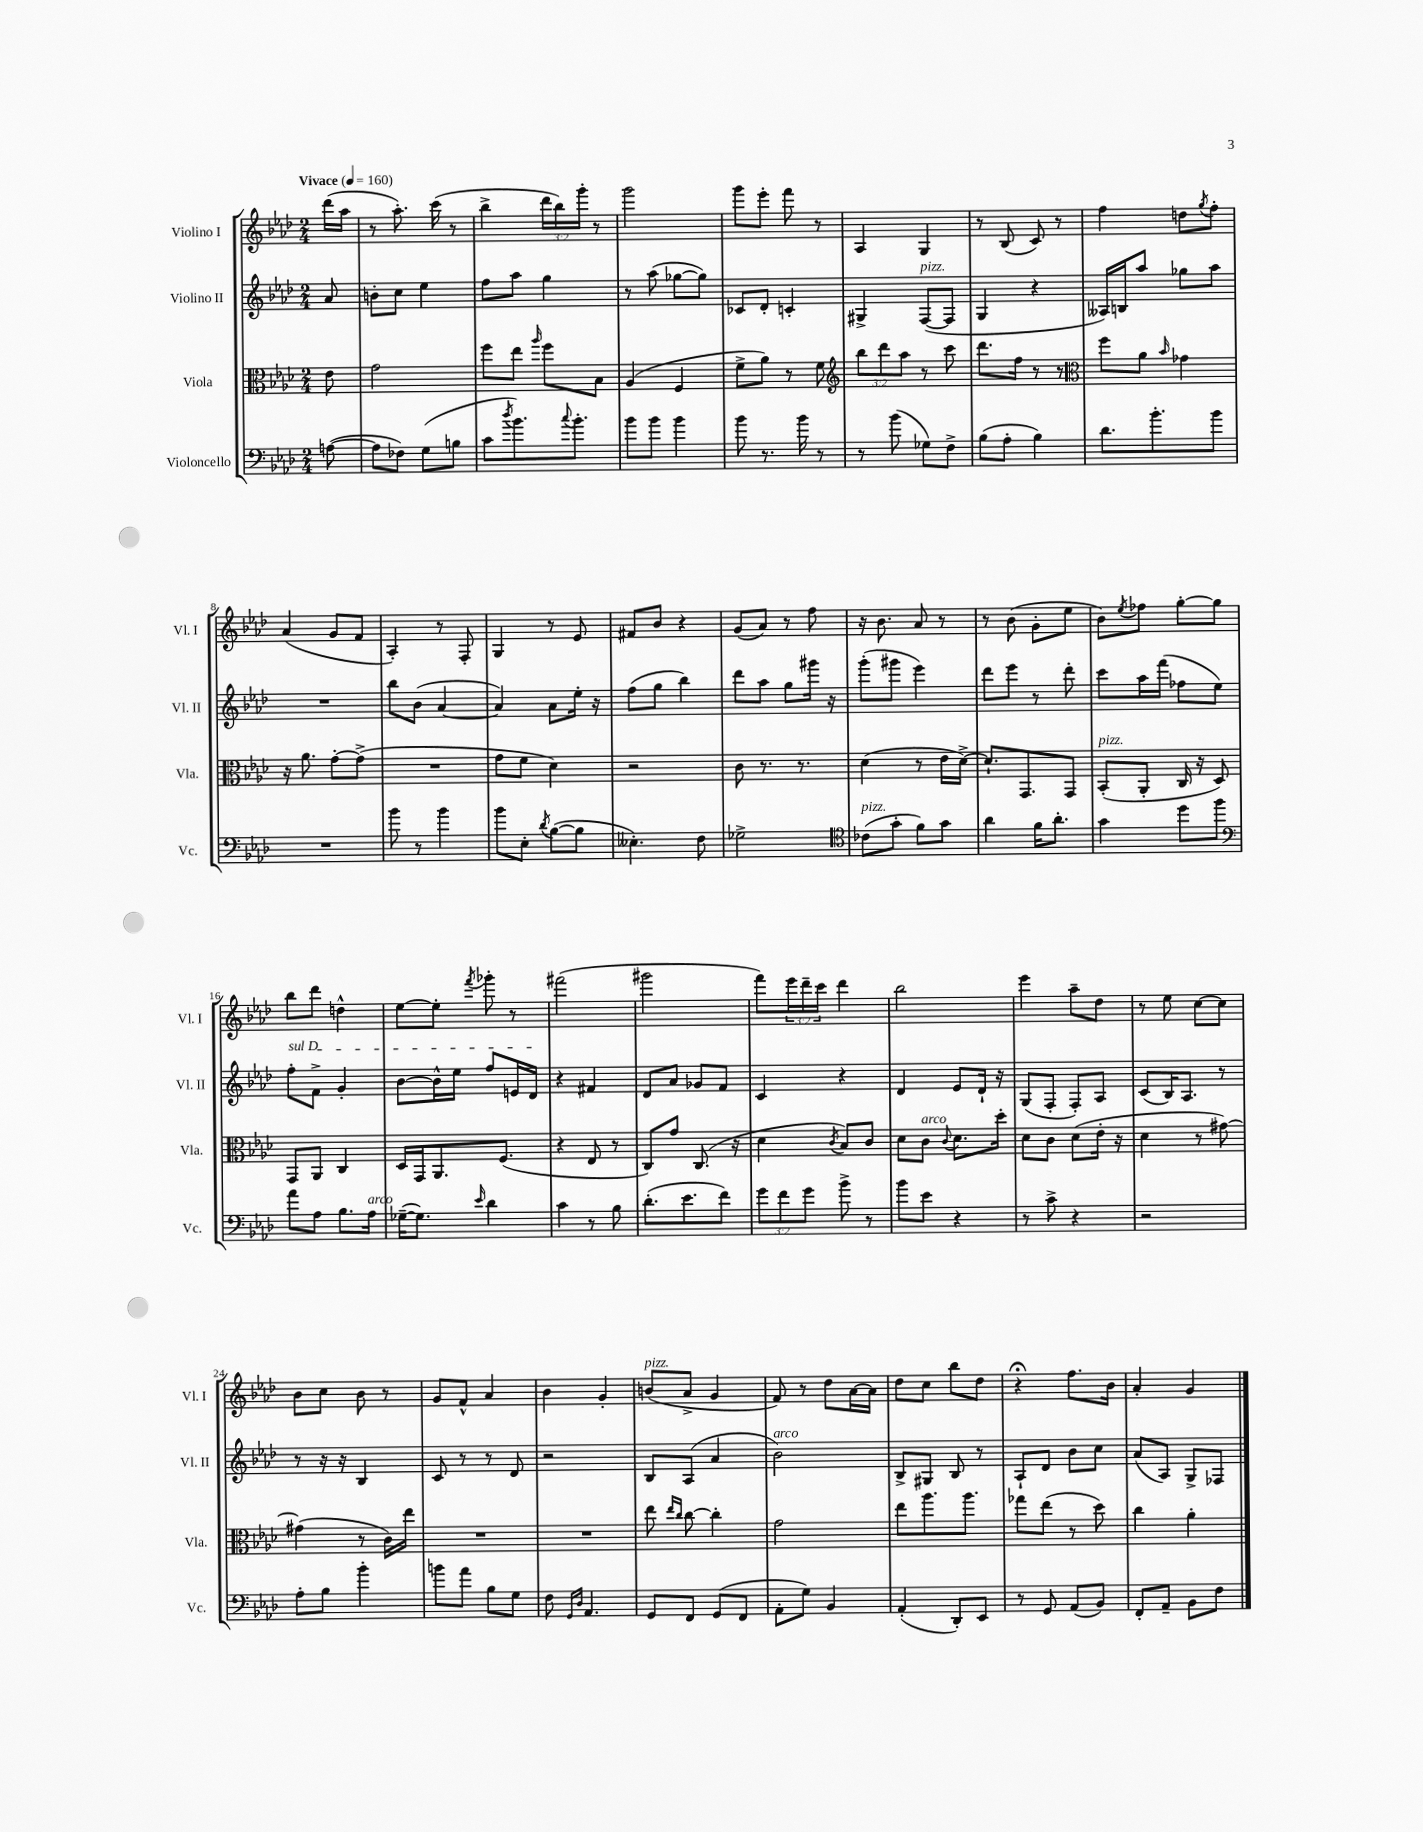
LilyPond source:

<<
\new StaffGroup <<
\new Staff = "s0" \with { instrumentName = "Violino I" shortInstrumentName = "Vl. I" } {
    \clef treble \key aes \major \numericTimeSignature \time 2/4 \override Staff.TupletNumber.text = #tuplet-number::calc-fraction-text \partial 8 \tempo "Vivace" 4 = 160
    des'''16( aes''16 |
    r8 aes''8.-.) c'''16( r8 |
    bes''4-> \tuplet 3/2 { des'''16 bes''16) g'''16-. } r8 |
    g'''2 |
    g'''8 ees'''8-. f'''8 r8 |
    aes4 g4 |
    r8 bes8( c'8) r8 |
    f''4 d''8 \acciaccatura { g''8 } f''8-. |
    aes'4( g'8 f'8 |
    aes4-.) r8 f8-. |
    g4 r8 ees'8 |
    fis'8 bes'8 r4 |
    g'8( aes'8) r8 f''8 |
    r16 bes'8. aes'8 r8 |
    r8 bes'8( g'8-. ees''8 |
    bes'8) \acciaccatura { ees''8 } fes''8 g''8~-. g''8 |
    bes''8 des'''8 d''4-^ |
    ees''8~ ees''8-. \acciaccatura { f'''8 } ges'''8-. r8 |
    fis'''2( |
    gis'''2 |
    f'''8) \tuplet 3/2 { ees'''16 des'''16-- c'''16 } des'''4 |
    bes''2 |
    ees'''4 aes''8-- des''8 |
    r8 ees''8 c''8~ c''8 |
    bes'8 c''8 bes'8 r8 |
    g'8 f'8-^ aes'4 |
    bes'4 g'4-. |
    b'8^\markup { \italic "pizz." }( aes'8-> g'4 |
    f'8) r8 des''8 aes'16~ aes'16 |
    des''8 c''8 bes''8 des''8 |
    r4\fermata f''8. bes'16 |
    aes'4-. g'4 \bar "|." |
}
\new Staff = "s1" \with { instrumentName = "Violino II" shortInstrumentName = "Vl. II" } {
    \clef treble \key aes \major \numericTimeSignature \time 2/4 \partial 8
    aes'8 |
    b'8-. c''8 ees''4 |
    f''8 aes''8 g''4 |
    r8 aes''8( ges''8~ ges''8) |
    ces'8 des'8-. c'4-. |
    gis4-> f8~^\markup { \italic "pizz." }( f8 |
    g4 r4 |
    aeses16) b16 aes''8 ges''8 aes''8 |
    R2 |
    bes''8 bes'8( aes'4~ |
    aes'4) aes'8 ees''16-. r16 |
    f''8( g''8 bes''4) |
    des'''8 aes''8 g''8 gis'''16 r16 |
    g'''8-.( gis'''8 ees'''4) |
    des'''8 ees'''8 r8 des'''8-. |
    c'''8 aes''16 f'''16( fes''8 ees''8) |
    \once \override TextSpanner.bound-details.left.text = \markup { \italic "sul D" } f''8-.\startTextSpan f'8-> g'4-. |
    bes'8~ bes'16-^ ees''16 f''8 e'16 des'16\stopTextSpan |
    r4 fis'4 |
    des'8 aes'8 ges'8 f'8 |
    c'4 r4 |
    des'4 ees'8 des'16-! r16 |
    g8( f8-. f8-.) aes8 |
    c'8( bes16) aes8. r8 |
    r8 r16 r16 bes4 |
    c'8 r8 r8 des'8 |
    r2 |
    bes8 aes8( aes'4 |
    bes'2^\markup { \italic "arco" }) |
    bes8-> gis8 bes8 r8 |
    aes8-! des'8 bes'8 c''8 |
    aes'8( aes8) g8-> fes8 \bar "|." |
}
\new Staff = "s2" \with { instrumentName = "Viola" shortInstrumentName = "Vla." } {
    \clef alto \key aes \major \numericTimeSignature \time 2/4 \override Staff.TupletNumber.text = #tuplet-number::calc-fraction-text \partial 8
    ees'8 |
    g'2 |
    f''8 ees''8 \grace { aes''16 } f''8 bes8 |
    aes4( f4 |
    f'8-> aes'8) r8 f'8 |
    \clef treble \tuplet 3/2 { bes''8 des'''8 aes''8 } r8 c'''8 |
    des'''8. f''16 r8 r8 |
    \clef alto f''8 aes'8 \grace { bes'16 } ges'4 |
    r16 aes'8. g'8~-. g'8->( |
    R2 |
    g'8 f'8 des'4) |
    r2 |
    c'8 r8. r8. |
    des'4( r8 ees'16 des'16~->) |
    des'8.-! g,8. g,8 |
    bes,8-.^\markup { \italic "pizz." }( aes,8-. c16 r16 des8) |
    g,8 aes,8 c4 |
    des16 g,16 aes,8. f8.( |
    r4 ees8 r8 |
    c8) g'8 c8.( r16 |
    des'4 \acciaccatura { c'8 } bes8) c'8 |
    des'8 c'8^\markup { \italic "arco" } \appoggiatura { c'8 } des'8. des''16-. |
    des'8 c'8 des'8( ees'16-. r16 |
    des'4 r8 gis'8~) |
    gis'4( r8 c'16) ees''16 |
    R2 |
    R2 |
    ees''8 \grace { ees''16 c''16 } c''8~ c''4-. |
    g'2 |
    ees''8 aes''8. aes''8. |
    ges''8 ees''8( r8 des''8) |
    c''4 aes'4-. \bar "|." |
}
\new Staff = "s3" \with { instrumentName = "Violoncello" shortInstrumentName = "Vc." } {
    \clef bass \key aes \major \numericTimeSignature \time 2/4 \override Staff.TupletNumber.text = #tuplet-number::calc-fraction-text \partial 8
    a8~( |
    a8 fes8) g8( b8 |
    c'8 \acciaccatura { des''8 } bes'8.) \appoggiatura { c''8 } bes'8.-. |
    bes'8 bes'8 bes'4 |
    bes'8 r8. bes'16 r8 |
    r8 bes'8( ges8) f8-> |
    bes8( aes8-. bes4) |
    des'8. bes'8.-. bes'8 |
    R2 |
    bes'8 r8 bes'4 |
    bes'8 ees8-. \acciaccatura { des'8 } bes8~( bes8 |
    eeses4.-.) f8 |
    ges2-> |
    \clef tenor ces'8^\markup { \italic "pizz." }( g'8-. f'8) g'8 |
    aes'4 f'16 aes'8.-. |
    g'4 des''8 f''8 |
    \clef bass aes'8 aes8 bes8. aes16^\markup { \italic "arco" } |
    ges16~--( ges8.) \grace { ees'16 } des'4 |
    c'4 r8 bes8 |
    des'8.-.( ees'8. f'8) |
    \tuplet 3/2 { g'8 f'8 g'8 } bes'8-> r8 |
    bes'8 ees'8 r4 |
    r8 c'8-> r4 |
    r2 |
    aes8-. bes8 bes'4-. |
    b'8 aes'8 bes8 g8 |
    f8 \grace { g,16 des16 } aes,4. |
    g,8 f,8 g,8( f,8 |
    aes,8-. g8) bes,4 |
    aes,4-.( des,8-.) ees,8 |
    r8 g,8 aes,8( bes,8) |
    f,8-. aes,8-- bes,8 f8 \bar "|." |
}
>>
>>
